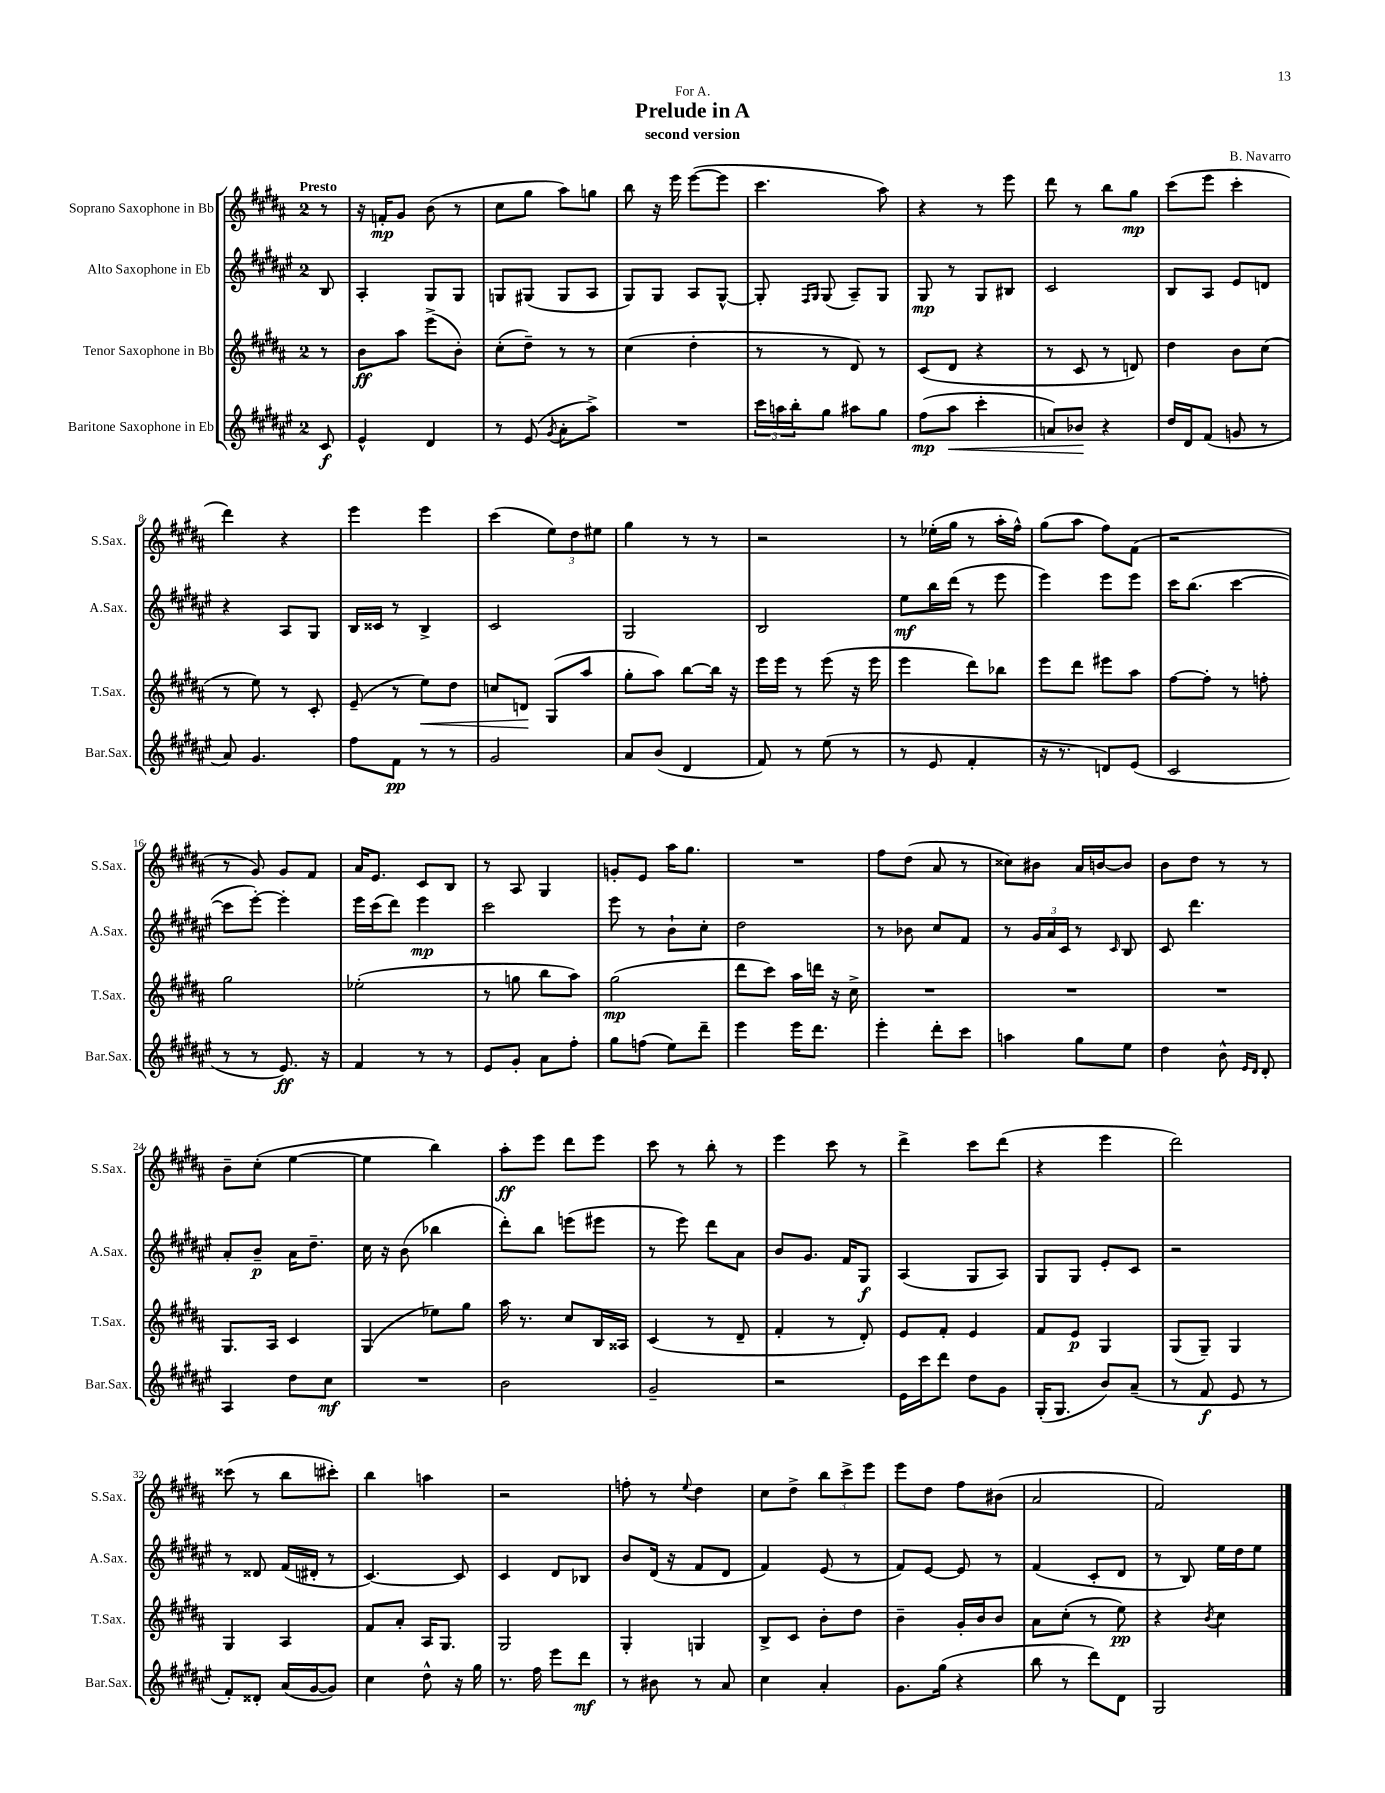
\header { title = "Prelude in A" composer = "B. Navarro" subtitle = "second version" dedication = "For A." }
<<
\new StaffGroup <<
\new Staff = "s0" \with { instrumentName = "Soprano Saxophone in Bb" shortInstrumentName = "S.Sax." } {
    \clef treble \key b \major \once \override Staff.TimeSignature.style = #'single-digit \time 2/4 \partial 8 \tempo "Presto"
    r8 |
    r16 f'16-.\mp gis'8 b'8( r8 |
    cis''8 gis''8 ais''8) g''8 |
    b''8 r16 e'''16 e'''8~( e'''8 |
    cis'''4. ais''8) |
    r4 r8 e'''8 |
    dis'''8 r8 b''8 gis''8\mp |
    cis'''8( e'''8 cis'''4-. |
    dis'''4) r4 |
    e'''4 e'''4 |
    cis'''4( \tuplet 3/2 { e''8) dis''8 eis''8 } |
    gis''4 r8 r8 |
    r2 |
    r8 ees''16-.( gis''16 r8 ais''16-. fis''16-^) |
    gis''8( ais''8 fis''8) fis'8( |
    r2 |
    r8 gis'8) gis'8 fis'8 |
    ais'16 e'8. cis'8 b8 |
    r8 ais8 gis4 |
    g'8-. e'8 ais''16 gis''8. |
    R2 |
    fis''8 dis''8( ais'8 r8 |
    cisis''8) bis'8 ais'16 b'16~ b'8 |
    b'8 dis''8 r8 r8 |
    b'8-- cis''8-.( e''4~ |
    e''4 b''4) |
    ais''8-.\ff e'''8 dis'''8 e'''8 |
    cis'''8 r8 b''8-. r8 |
    e'''4 cis'''8 r8 |
    dis'''4-> cis'''8 dis'''8( |
    r4 e'''4 |
    dis'''2) |
    cisis'''8( r8 b''8 cis'''8-.) |
    b''4 a''4 |
    r2 |
    f''8-. r8 \appoggiatura { e''8 } dis''4 |
    cis''8 dis''8-> \tuplet 3/2 { b''8 cis'''8-> e'''8 } |
    e'''8 dis''8 fis''8 bis'8( |
    ais'2 |
    fis'2) \bar "|." |
}
\new Staff = "s1" \with { instrumentName = "Alto Saxophone in Eb" shortInstrumentName = "A.Sax." } {
    \clef treble \key fis \major \once \override Staff.TimeSignature.style = #'single-digit \time 2/4 \partial 8
    b8 |
    ais4-. gis8 gis8 |
    g8 gis8( gis8 ais8 |
    gis8) gis8 ais8 gis8~-^ |
    gis8-. \grace { fis16 gis16 } gis8( ais8--) gis8 |
    gis8\mp r8 gis8 bis8 |
    cis'2 |
    b8 ais8 eis'8 d'8 |
    r4 ais8 gis8 |
    b16 cisis'16 r8 b4-> |
    cis'2 |
    gis2 |
    b2 |
    eis''8\mf b''16 dis'''16( r8 eis'''8 |
    eis'''4) eis'''8 eis'''8 |
    cis'''16 b''8.( cis'''4~ |
    cis'''8 eis'''8~-.) eis'''4-. |
    eis'''16 cis'''16( dis'''8) eis'''4\mp |
    cis'''2 |
    eis'''8 r8 b'8-! cis''8-. |
    dis''2 |
    r8 bes'8 cis''8 fis'8 |
    r8 \tuplet 3/2 { gis'16 ais'16 cis'16 } r8 \grace { cis'16 } b8 |
    cis'8 dis'''4. |
    ais'8-. b'8--\p ais'16 dis''8.-- |
    cis''16 r16 b'8( bes''4 |
    dis'''8-.) b''8 e'''8( eis'''8 |
    r8 eis'''8) dis'''8 ais'8 |
    b'8 gis'8. fis'16 gis8\f |
    ais4( gis8 ais8) |
    gis8 gis8 eis'8-. cis'8 |
    r2 |
    r8 disis'8 fis'16( dis'16-. r8 |
    cis'4.~) cis'8 |
    cis'4 dis'8 bes8 |
    b'8 dis'16( r16 fis'8 dis'8 |
    fis'4) eis'8( r8 |
    fis'8) eis'8~ eis'8 r8 |
    fis'4( cis'8-. dis'8 |
    r8 b8) eis''16 dis''16 eis''8 \bar "|." |
}
\new Staff = "s2" \with { instrumentName = "Tenor Saxophone in Bb" shortInstrumentName = "T.Sax." } {
    \clef treble \key b \major \once \override Staff.TimeSignature.style = #'single-digit \time 2/4 \partial 8
    r8 |
    b'8\ff ais''8 e'''8->( b'8-.) |
    cis''8-.( dis''8--) r8 r8 |
    cis''4( dis''4-. |
    r8 r8 dis'8) r8 |
    cis'8( dis'8 r4 |
    r8 cis'8 r8 d'8) |
    dis''4 b'8 cis''8( |
    r8 e''8) r8 cis'8-. |
    e'8--( r8 e''8\<) dis''8 |
    c''8 d'8\! gis8( ais''8 |
    gis''8-. ais''8) b''8~ b''16 r16 |
    e'''16 e'''16 r8 e'''8( r16 e'''16 |
    e'''4 dis'''8) bes''8 |
    e'''8 dis'''8 eis'''8 ais''8 |
    fis''8~ fis''8-. r8 f''8-. |
    gis''2 |
    ees''2-.( |
    r8 g''8 b''8 ais''8) |
    gis''2\mp( |
    dis'''8 cis'''8) ais''16 d'''16 r16 cis''16-> |
    R2 |
    R2 |
    R2 |
    gis8. ais16 cis'4 |
    gis4( ees''8) gis''8 |
    ais''16 r8. cis''8 b16 aisis16 |
    cis'4( r8 dis'8-- |
    fis'4-. r8 dis'8-.) |
    e'8 fis'8-. e'4 |
    fis'8 e'8\p gis4 |
    gis8( gis8--) gis4 |
    gis4 ais4 |
    fis'8 ais'8-. ais16 gis8. |
    gis2 |
    gis4-. g4 |
    b8-> cis'8 b'8-. dis''8 |
    b'4-- gis'16-. b'16 b'8 |
    ais'8 cis''8-.( r8 e''8\pp) |
    r4 \acciaccatura { b'8 } cis''4 \bar "|." |
}
\new Staff = "s3" \with { instrumentName = "Baritone Saxophone in Eb" shortInstrumentName = "Bar.Sax." } {
    \clef treble \key fis \major \once \override Staff.TimeSignature.style = #'single-digit \time 2/4 \partial 8
    cis'8\f |
    eis'4-^ dis'4 |
    r8 eis'8( \acciaccatura { gis'8 } ais'8-. ais''8->) |
    R2 |
    \tuplet 3/2 { cis'''16 a''16 b''16-. } gis''8 ais''8 gis''8 |
    fis''8\mp( ais''8\< cis'''4-. |
    a'8) bes'8\! r4 |
    dis''16 dis'16 fis'8( g'8 r8 |
    ais'8) gis'4. |
    fis''8 fis'8\pp r8 r8 |
    gis'2 |
    ais'8 b'8( dis'4 |
    fis'8) r8 eis''8( r8 |
    r8 eis'8 fis'4-. |
    r16 r8. d'8) eis'8( |
    cis'2 |
    r8 r8 eis'8.\ff) r16 |
    fis'4 r8 r8 |
    eis'8 gis'8-. ais'8 fis''8-. |
    gis''8 f''8( eis''8) dis'''8-- |
    eis'''4 eis'''16 dis'''8. |
    eis'''4-. dis'''8-. cis'''8 |
    a''4 gis''8 eis''8 |
    dis''4 b'8-^ \grace { eis'16 dis'16 } dis'8-. |
    ais4 dis''8 cis''8\mf |
    R2 |
    b'2 |
    gis'2-- |
    r2 |
    eis'16 cis'''16 dis'''8 dis''8 gis'8 |
    gis16-.( gis8. b'8) ais'8--( |
    r8 fis'8\f eis'8 r8 |
    fis'8-.) disis'8-. ais'16( gis'16~ gis'8) |
    cis''4 dis''8-^ r16 gis''16 |
    r8. fis''16 eis'''8 dis'''8\mf |
    r8 bis'8 r8 ais'8 |
    cis''4 ais'4-. |
    gis'8. gis''16( r4 |
    b''8 r8 dis'''8) dis'8 |
    gis2 \bar "|." |
}
>>
>>
